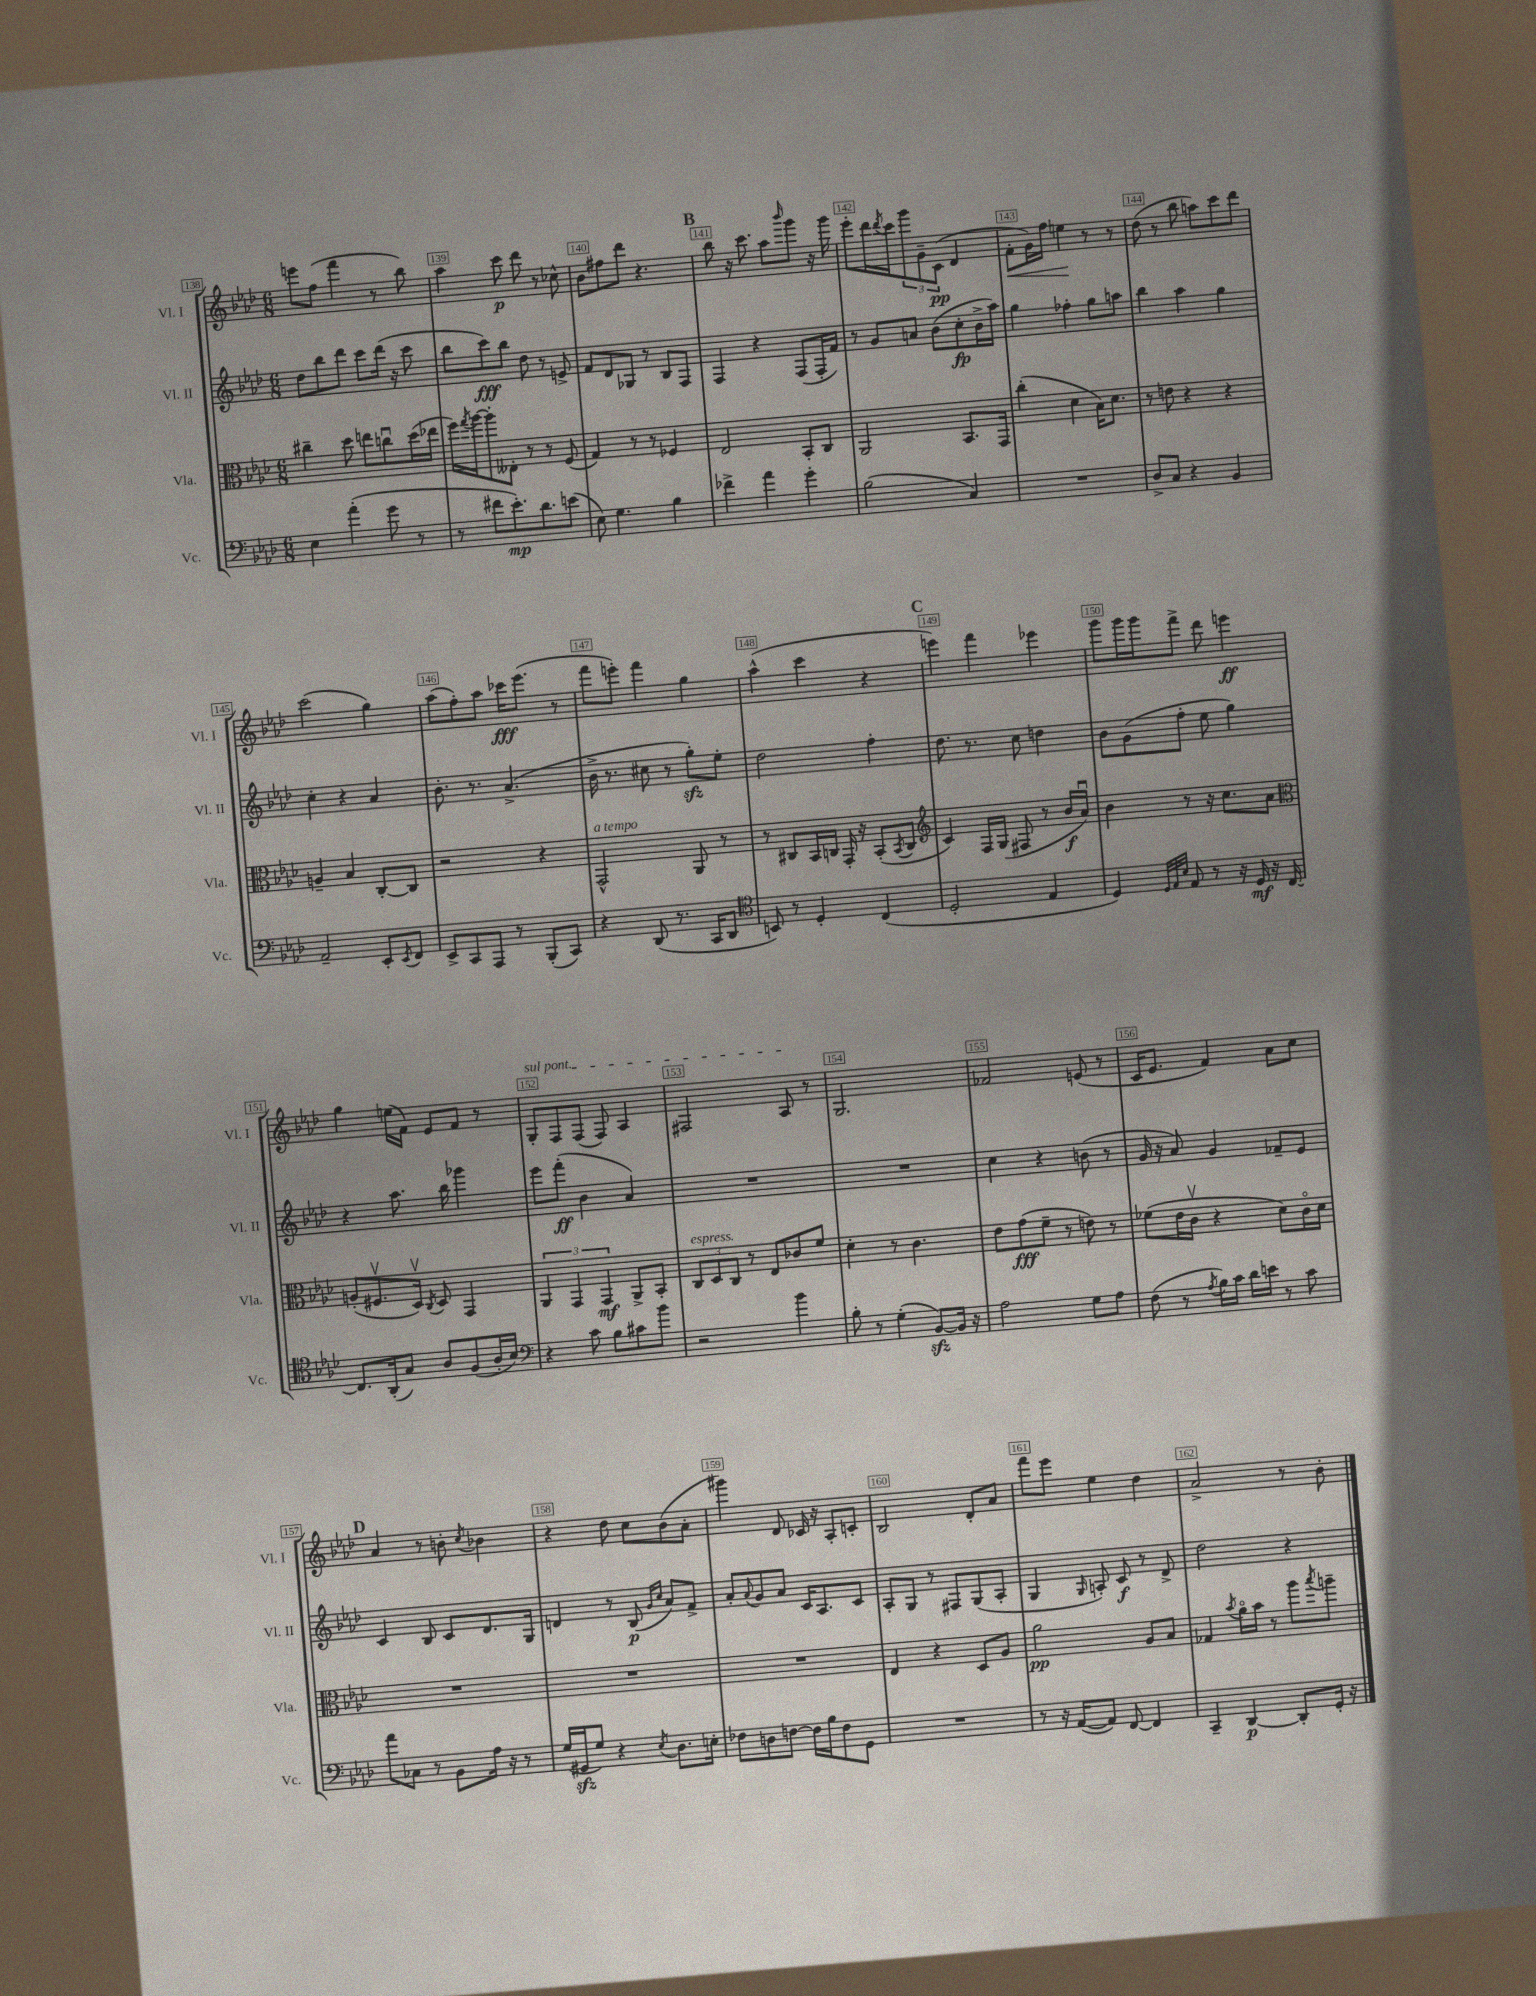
<<
\new StaffGroup <<
\new Staff = "s0" \with { instrumentName = "Vl. I" shortInstrumentName = "Vl. I" } {
    \clef treble \key aes \major \numericTimeSignature \time 6/8
    e'''8 f''8( f'''4 r8 bes''8) |
    aes''4 c'''8\p des'''8 r8 ces''8-^ |
    bes'8 fis''8 des'''8 r4. |
    \mark \markup { \bold "B" } bes''8 r16 c'''8. aes''8 \grace { bes'''16 } g'''8 r16 g'''16 |
    ees'''8-. des'''16 \acciaccatura { des'''8 } c'''16 \tuplet 3/2 { g'''8 g'8-- c'8\pp( } des'4 |
    f'8-.\< g'16) f''16 e''4\! r8 r8 |
    des''8( r8 bes''8 a''8) c'''8 des'''8 |
    c'''2( g''4) |
    aes''8( f''8-.) aes''8 ces'''16\fff ees'''8.( r8 |
    f'''8 e'''8-.) f'''4 g''4 |
    aes''4-^( c'''4 r4 |
    \mark \markup { \bold "C" } e'''4) f'''4 ees'''4 |
    g'''8 g'''16 g'''16 f'''8-> des'''8 e'''4\ff |
    g''4 e''16( f'16) ees'8 f'8 r8 |
    \once \override TextSpanner.bound-details.left.text = \markup { \italic "sul pont." } g8-.\startTextSpan f8 f8( f8) aes4 |
    fis2 aes8\stopTextSpan r8 |
    g2. |
    fes'2 e'8( r8 |
    c'16 ees'8. f'4) aes'8 c''8 |
    \mark \markup { \bold "D" } aes'4 r8 b'8-. \acciaccatura { c''8 } bes'4 |
    r4 des''8 c''8 bes'8( aes'8-. |
    gis'''4) des'8 ces'16 r16 aes8-. c'8-. |
    bes2 des'8-. aes'8 |
    f'''8 ees'''8 ees''4 des''4 |
    aes'2-> r8 bes'8-. \bar "|." |
}
\new Staff = "s1" \with { instrumentName = "Vl. II" shortInstrumentName = "Vl. II" } {
    \clef treble \key aes \major \numericTimeSignature \time 6/8
    des''8 bes''8 des'''8 c'''8 des'''16( r16 c'''8 |
    bes''8 c'''8\fff) bes''8 des''8 r8 e'8-> |
    f'8 des'8 ges8 r8 bes8 f8 |
    \mark \markup { \bold "B" } f4 r4 f8( f16-. f'16) |
    r8 g'8 a'8 bes'8( c''8-.\fp bes'16-> aes''16) |
    g''4 fes''4-. g''8 a''8 |
    bes''4 aes''4 g''4 |
    c''4-. r4 aes'4 |
    bes'8.-. r8. aes'4.->( |
    bes'16-> r8. cis''8 r8 g''8-.\sfz) ees''8-. |
    des''2 f''4-. |
    \mark \markup { \bold "C" } des''8. r8. c''8 d''4 |
    bes'8 g'8( f''8-. ees''8 g''4) |
    r4 aes''8. bes''16 ges'''4 |
    ees'''8 f'''8-.\ff( bes'4 aes'4) |
    R2. |
    R2. |
    c''4 r4 b'8( r8 |
    g'16 r16 aes'8) g'4 fes'8-- ees'8 |
    \mark \markup { \bold "D" } c'4 bes8 c'8 des'8. g16 |
    d'4 r8 bes8\p( \grace { g'16 c''16 } aes'8) f'8-> |
    aes'8-. \appoggiatura { aes'8 } g'8 aes'8 c'16 aes8. c'8 |
    aes8-. g8 r8 fis8 g8( aes8-. |
    g4 \grace { g16 } a8-.) c'8\f r8 des'8-> |
    des''2 r4 \bar "|." |
}
\new Staff = "s2" \with { instrumentName = "Vla." shortInstrumentName = "Vla." } {
    \clef alto \key aes \major \numericTimeSignature \time 6/8
    cis''4-- des''8 e''8 c''8\downbow des''16( ees''16 |
    f''16) \acciaccatura { g''8 } aes''16~ aes''8-. eeses8-. r8 r8 f8( |
    g4) r8 r8 fes4 |
    \mark \markup { \bold "B" } ees2 bes,8-. c8 |
    aes,2 bes,8. g,16 |
    c''4-.( des'4 bes16) des'8. |
    r8 e'8 r4 r4 |
    a4-- bes4 c8~-. c8 |
    r2 r4 |
    g,2-^^\markup { \italic "a tempo" } aes,8 r8 |
    r8 cis8 bes,16 c16 g,16-. r16 bes,8-.( \acciaccatura { bes,8 } c8 |
    \mark \markup { \bold "C" } \clef treble c'4) f16 g16( fis8 r8 bes'16\f aes'16\downbow) |
    bes'4 r8 r16 c''8. aes'8 |
    \clef alto a8-.( fis8.\upbow des16\upbow) \acciaccatura { c8 } des8 g,4 |
    \tuplet 3/2 { aes,4 g,4 g,4\mf } aes,8-> bes,8-. |
    \tuplet 3/2 { c8^\markup { \italic "espress." } des8 c8 } r8 ees8 ces'8 f'8 |
    des'4-. r8 c'4. |
    ees'8 g'8\fff( f'8-- r8 e'8) r8 |
    fes'8( ees'16 c'16\upbow r4 des'8) c'16\flageolet des'16 |
    \mark \markup { \bold "D" } R2. |
    R2. |
    R2. |
    ees4 r4 des8 aes8 |
    aes'2\pp aes8 bes8 |
    ges4 \acciaccatura { bes'8 } aes'16\flageolet bes'16 r8 aes''8 \acciaccatura { bes''8 } a''8-- \bar "|." |
}
\new Staff = "s3" \with { instrumentName = "Vc." shortInstrumentName = "Vc." } {
    \clef bass \key aes \major \numericTimeSignature \time 6/8
    ees4 aes'4-.( g'8 r8 |
    r8 fis'8 ees'8.-.\mp) des'8. e'8( |
    ees8) g4. bes4 |
    \mark \markup { \bold "B" } fes'4-> aes'4 g'4-. |
    bes2( c4) |
    R2. |
    des8-> c8 r4 bes,4 |
    aes,2-- ees,8-. \acciaccatura { ees,8 } f,8 |
    ees,8-> c,8 aes,,8 r8 bes,,8-.( c,8) |
    r4 des,8( r8. c,16 des,8 |
    \clef tenor b,8) r8 des4-. c4( |
    \mark \markup { \bold "C" } des2-. ees4 |
    des4) \grace { des32 ees32 bes32 } ees8 r8 r16 des16\mf r16 c16~ |
    c8. aes,16-.( g8) aes8 f8( aes16-. bes16) |
    \clef bass r4 c'8 bes8 cis'8 bes'8 |
    r2 bes'4 |
    bes8-. r8 g4-.( bes,8~\sfz) bes,16 r16 |
    aes2 g8 aes8 |
    f8( r8 \acciaccatura { aes8 } bes16) c'16 des'16 e'16 r8 c'8 |
    \mark \markup { \bold "D" } aes'8 ces8 r8 bes,8 aes16 r16 r8 |
    g16( gis,16\sfz g8) r4 \acciaccatura { ees8 } des8. e16-. |
    fes8 d8 f8~ f16 bes16 f8 g,8 |
    R2. |
    r8 r16 aes,16~( aes,8) f,8~ f,4 |
    c,4-- des,4~\p des,8-. g,16-. r16 \bar "|." |
}
>>
>>
\layout { \context { \Score currentBarNumber = #138 \override BarNumber.break-visibility = ##(#f #t #t) barNumberVisibility = #all-bar-numbers-visible \override BarNumber.stencil = #(make-stencil-boxer 0.1 0.3 ly:text-interface::print) } }
